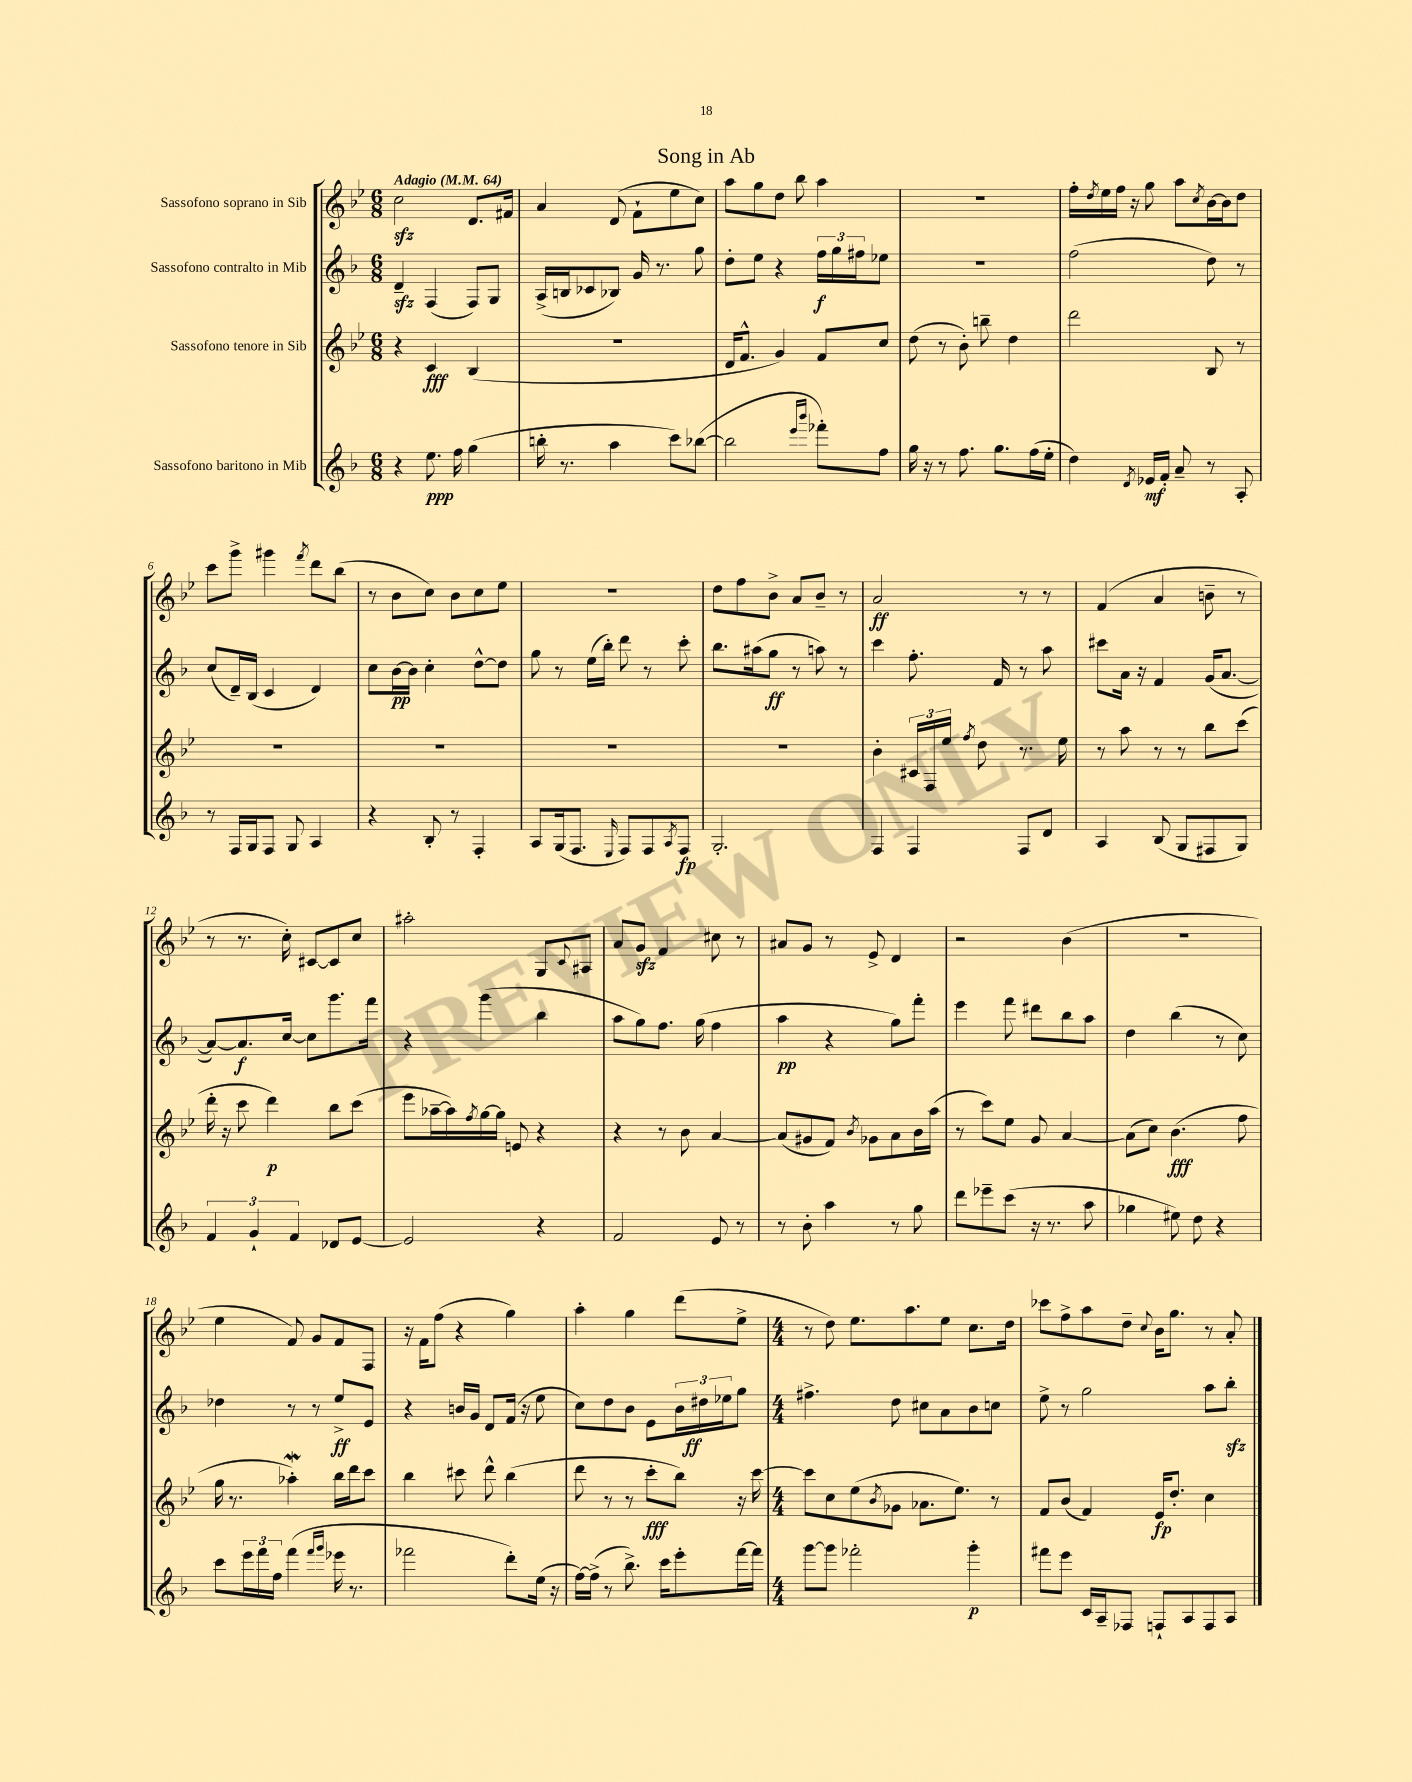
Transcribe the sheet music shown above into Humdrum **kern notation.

**kern	**dynam	**kern	**dynam	**kern	**dynam	**kern	**dynam
*part4	*part4	*part3	*part3	*part2	*part2	*part1	*part1
*staff4	*staff4	*staff3	*staff3	*staff2	*staff2	*staff1	*staff1
*I"Sassofono baritono in Mib	*	*I"Sassofono tenore in Sib	*	*I"Sassofono contralto in Mib	*	*I"Sassofono soprano in Sib	*
*clefG2	*	*clefG2	*	*clefG2	*	*clefG2	*
*k[b-]	*	*k[b-e-]	*	*k[b-]	*	*k[b-e-]	*
*M6/8	*	*M6/8	*	*M6/8	*	*M6/8	*
*MM64	*	*MM64	*	*MM64	*	*MM64	*
=1	=1	=1	=1	=1	=1	=1	=1
!	!	!	!	!	!	!LO:TX:a:B:t=Adagio	!
4r	.	4r	.	4dzz~/	.	2cczz\	.
8.ee\	ppp	4c/	fff	(4F/	.	.	.
16ff\	.	.	.	.	.	.	.
(4gg\	.	(4B-/	.	8F/L)	.	8.d/L	.
.	.	.	.	8G/J	.	.	.
.	.	.	.	.	.	16f#X/Jk	.
=2	=2	=2	=2	=2	=2	=2	=2
16bbn'\	.	2.r	.	(16A^/LL	.	4a/	.
8.r	.	.	.	16Bn/J	.	.	.
.	.	.	.	8c-X/	.	.	.
4aa\	.	.	.	8B-X/J)	.	(8d/	.
.	.	.	.	16g/	.	8f`\L	.
.	.	.	.	8.r	.	.	.
8ccc\L)	.	.	.	.	.	8ee-\	.
([8bb-X\J	.	.	.	8gg\	.	8cc\J)	.
=3	=3	=3	=3	=3	=3	=3	=3
2bb-\]	.	16d/KL	.	8dd'\L	.	8aa\L	.
.	.	8.f^^/J	.	.	.	.	.
.	.	.	.	8ee\J	.	8gg\	.
.	.	4g/)	.	4r	.	8dd\J	.
.	.	.	.	.	.	8bb-\	.
16qqeee/LL	.	.	.	.	.	.	.
16qqbbb-/JJ	.	.	.	.	.	.	.
8fff-X'\L)	.	8f/L	.	24ff\LL	f	4aa\	.
.	.	.	.	24gg\	.	.	.
.	.	.	.	24ff#X\J	.	.	.
8ff\J	.	8cc/J	.	8ee-X\J	.	.	.
=4	=4	=4	=4	=4	=4	=4	=4
16gg\	.	(8dd\	.	2.r	.	2.r	.
16r	.	.	.	.	.	.	.
8r	.	8r	.	.	.	.	.
8.ff\	.	8b-'\)	.	.	.	.	.
.	.	8bbn~\	.	.	.	.	.
8.gg\L	.	.	.	.	.	.	.
.	.	4dd\	.	.	.	.	.
(16ff\L	.	.	.	.	.	.	.
16ee'\JJ	.	.	.	.	.	.	.
=5	=5	=5	=5	=5	=5	=5	=5
4dd\)	.	2ddd\	.	(2ff\	.	16ff'\LL	.
.	.	.	.	.	.	8qdd/	.
.	.	.	.	.	.	16ee-\	.
.	.	.	.	.	.	16ff\JJ	.
.	.	.	.	.	.	16r	.
8qd/	.	.	.	.	.	.	.
16e-X/LL	mf	.	.	.	.	8gg\	.
16f'/JJ	.	.	.	.	.	.	.
8a~/	.	.	.	.	.	8aa\L	.
.	.	.	.	.	.	8qcc/	.
8r	.	8B-/	.	8dd\)	.	[16b-\L	.
.	.	.	.	.	.	16b-\J]	.
8A'/	.	8r	.	8r	.	8dd\J	.
!!LO:LB:g=z
=6	=6	=6	=6	=6	=6	=6	=6
8r	.	2.r	.	(8cc/L	.	8ccc\L	.
16F/LL	.	.	.	16d~/L)	.	8ggg^\J	.
16G/J	.	.	.	(16B-/JJ	.	.	.
8F/J	.	.	.	4c/	.	4ggg#X\	.
8G/	.	.	.	.	.	.	.
.	.	.	.	.	.	8qfff/	.
4A/	.	.	.	4d/)	.	8ddd\L	.
.	.	.	.	.	.	(8bb-\J	.
=7	=7	=7	=7	=7	=7	=7	=7
4r	.	2.r	.	8cc\L	.	8r	.
.	.	.	.	[16b-\L	pp	8b-\L	.
.	.	.	.	16b-\JJ]	.	.	.
8B-'/	.	.	.	4cc'\	.	8cc\J)	.
8r	.	.	.	.	.	8b-\L	.
4F'/	.	.	.	[8dd^^\L	.	8cc\	.
.	.	.	.	8dd\J]	.	8ee-\J	.
=8	=8	=8	=8	=8	=8	=8	=8
8A/L	.	2.r	.	8gg\	.	2.r	.
(16G/k	.	.	.	8r	.	.	.
8.F/J	.	.	.	.	.	.	.
.	.	.	.	(16ee\LL	.	.	.
.	.	.	.	16bb-'\JJ)	.	.	.
16qqE/	.	.	.	.	.	.	.
8F/L)	.	.	.	8ddd\	.	.	.
8F/	.	.	.	8r	.	.	.
8qA/	.	.	.	.	.	.	.
8F/J	fp	.	.	8ccc'\	.	.	.
=9	=9	=9	=9	=9	=9	=9	=9
2.G'/	.	2.r	.	8.bb-\L	.	8dd\L	.
.	.	.	.	.	.	8ff\	.
.	.	.	.	(16aa#X\k	.	.	.
.	.	.	.	8gg\J	ff	8b-^\J	.
.	.	.	.	8r	.	8a/L	.
.	.	.	.	8aan\)	.	8b-~/J	.
.	.	.	.	8r	.	8r	.
=10	=10	=10	=10	=10	=10	=10	=10
4F/	.	4b-'\	.	4ccc\	.	2a/	ff
4F/	.	24c#X/LL	.	8.ff'\	.	.	.
.	.	24F/	.	.	.	.	.
.	.	24ee-/JJ	.	.	.	.	.
.	.	8qff/	.	.	.	.	.
.	.	8dd\	.	.	.	.	.
.	.	.	.	16f/	.	.	.
8F/L	.	8.r	.	8r	.	8r	.
8d/J	.	.	.	8aa\	.	8r	.
.	.	16ee-\	.	.	.	.	.
=11	=11	=11	=11	=11	=11	=11	=11
4A/	.	8r	.	8ccc#X\L	.	(4f/	.
.	.	8aa\	.	16a\Jk	.	.	.
.	.	.	.	16r	.	.	.
(8B-/	.	8r	.	4f/	.	4a/	.
8G/L	.	8r	.	.	.	.	.
8F#X/	.	8bb-\L	.	(16g/KL	.	8bn~\	.
.	.	.	.	[8.a/J	.	.	.
8G/J)	.	(8ccc\J	.	.	.	8r	.
!!LO:LB:g=z
=12	=12	=12	=12	=12	=12	=12	=12
6f/	.	16ddd'\	.	8a/L_)	.	8r	.
.	.	16r	.	.	.	.	.
.	.	8ccc\	.	8.a/]	f	8.r	.
6g`/	.	.	.	.	.	.	.
.	.	4ddd\)	p	.	.	.	.
.	.	.	.	[16cc/Jk	.	16cc'\)	.
6f/	.	.	.	.	.	.	.
.	.	.	.	8cc\L]	.	[8c#X/L	.
8d-X/L	.	8bb-\L	.	8.ggg\	.	8c#/]	.
[8e/J	.	(8ccc\J	.	.	.	8cc/J	.
.	.	.	.	16fff\Jk	.	.	.
=13	=13	=13	=13	=13	=13	=13	=13
2e/]	.	8eee-\L	.	4r	.	2aa#X'\	.
.	.	[16aa-X~\L	.	.	.	.	.
.	.	16aa-\])	.	.	.	.	.
.	.	8qff/	.	.	.	.	.
.	.	[16gg\	.	(4ggg\	.	.	.
.	.	16gg\JJ]	.	.	.	.	.
.	.	8en/	.	.	.	.	.
4r	.	4r	.	4bb-\	.	8G/L	.
.	.	.	.	.	.	8qqc/	.
.	.	.	.	.	.	8A#X/J	.
=14	=14	=14	=14	=14	=14	=14	=14
2f/	.	4r	.	8aa\L	.	8a/L	.
.	.	.	.	8gg\)	.	8gzz/J	.
.	.	8r	.	8.ff\J	.	4f/	.
.	.	8b-\	.	.	.	.	.
.	.	.	.	(16gg\	.	.	.
8e/	.	[4a/	.	4ff\	.	8cc#X\	.
8r	.	.	.	.	.	8r	.
=15	=15	=15	=15	=15	=15	=15	=15
8r	.	(8a/L]	.	4aa\	pp	8a#X/L	.
8b-'\	.	8g#X/	.	.	.	8g/J	.
4aa\	.	8f/J)	.	4r	.	8r	.
.	.	8qb-/	.	.	.	.	.
.	.	8g-X\L	.	.	.	8e-^/	.
8r	.	8a\	.	8gg\L)	.	4d/	.
8gg\	.	16b-\L	.	8fff'\J	.	.	.
.	.	(16aa\JJ	.	.	.	.	.
=16	=16	=16	=16	=16	=16	=16	=16
8ddd\L	.	8r	.	4eee\	.	2r	.
8eee-X~\	.	8ccc\L)	.	.	.	.	.
(8ccc\J	.	8ee-\J	.	8fff\	.	.	.
16r	.	8g/	.	8ddd#X\L	.	.	.
8.r	.	.	.	.	.	.	.
.	.	[4a/	.	8bb-\	.	(4b-\	.
8aa\	.	.	.	8aa\J	.	.	.
=17	=17	=17	=17	=17	=17	=17	=17
4gg-X\	.	(8a\L]	.	4dd\	.	2.r	.
.	.	8cc\J)	.	.	.	.	.
8ee#X\)	.	(4.b-\	fff	(4bb-\	.	.	.
8dd\	.	.	.	.	.	.	.
4r	.	.	.	8r	.	.	.
.	.	8ff\	.	8cc\)	.	.	.
!!LO:LB:g=z
=18	=18	=18	=18	=18	=18	=18	=18
8ccc\L	.	16gg\	.	4dd-X\	.	4ee-\	.
.	.	8.r	.	.	.	.	.
24eee\L	.	.	.	.	.	.	.
24fff\	.	.	.	.	.	.	.
24ff\JJ	.	.	.	.	.	.	.
(4fff\	.	4aa-Xw'\)	.	8r	.	8f/)	.
.	.	.	.	8r	.	8g/L	.
16qqfff/LL	.	.	.	.	.	.	.
16qqggg/JJ	.	.	.	.	.	.	.
16eee-X\	.	16bb-\LL	.	8ee^/L	ff	8f/	.
8.r	.	16ddd\J	.	.	.	.	.
.	.	8ccc\J	.	8e/J	.	8F/J	.
=19	=19	=19	=19	=19	=19	=19	=19
2fff-X\	.	4bb-\	.	4r	.	16r	.
.	.	.	.	.	.	16f\KL	.
.	.	.	.	.	.	(8ff\J	.
.	.	8ccc#X\	.	16bn/LL	.	4r	.
.	.	.	.	16g/JJ	.	.	.
.	.	8ddd^^\	.	8d/L	.	.	.
8ddd'\L)	.	(4bb-\	.	(16f/Jk	.	4gg\)	.
.	.	.	.	16r	.	.	.
(16ee\Jk	.	.	.	8ee\	.	.	.
16r	.	.	.	.	.	.	.
=20	=20	=20	=20	=20	=20	=20	=20
[16ff\LL)	.	8ddd\	.	8cc\L)	.	4aa'\	.
(16ff^\JJ]	.	.	.	.	.	.	.
8r	.	8r	.	8dd\	.	.	.
8.bb-^\)	.	8r	.	8b-\J	.	4gg\	.
.	.	8ccc'\L	fff	8e\L	.	.	.
16ccc\KL	.	.	.	.	.	.	.
8eee'\	.	8bb-\J)	.	24b-\L	.	(8ddd\L	.
.	.	.	.	24dd#X\	ff	.	.
.	.	.	.	24ee-X\J	.	.	.
[16fff\L	.	16r	.	8gg\J	.	8ee-^\J	.
16fff\JJ]	.	[16ccc\	.	.	.	.	.
=21	=21	=21	=21	=21	=21	=21	=21
*M4/4	*	*M4/4	*	*M4/4	*	*M4/4	*
[8ggg\L	.	8ccc\L]	.	4.ff#X^\	.	8r	.
8ggg\J]	.	8cc\	.	.	.	8dd\)	.
2fff-X'\	.	(8ee-\	.	.	.	8.ee-\L	.
.	.	8qb-/	.	.	.	.	.
.	.	8g-X\J	.	8dd\	.	.	.
.	.	.	.	.	.	8.aa\	.
.	.	8.a-X\L	.	8cc#X\L	.	.	.
.	.	.	.	8a\	.	8ee-\J	.
.	.	8.ee-\J)	.	.	.	.	.
4ggg'\	p	.	.	8b-\	.	8.cc\L	.
.	.	8r	.	8ccn\J	.	.	.
.	.	.	.	.	.	16dd\Jk	.
=22	=22	=22	=22	=22	=22	=22	=22
8fff#X\L	.	8f/L	.	8ee^\	.	8ccc-X\L	.
8eee\J	.	(8b-/J	.	8r	.	8ff^\	.
16c/LL	.	4f/)	.	2gg\	.	8aa\	.
16A~/J	.	.	.	.	.	.	.
8F-X/J	.	.	.	.	.	8dd~\J	.
.	.	.	.	.	.	8qqcc/	.
8Fn`/L	.	16e-/KL	fp	.	.	16b-\KL	.
.	.	8.dd'/J	.	.	.	8.gg\J	.
8A/	.	.	.	.	.	.	.
8F/	.	4cc\	.	8aa\L	.	8r	.
8A/J	.	.	.	8bb-zz'\J	.	8a'/	.
==	==	==	==	==	==	==	==
*-	*-	*-	*-	*-	*-	*-	*-
